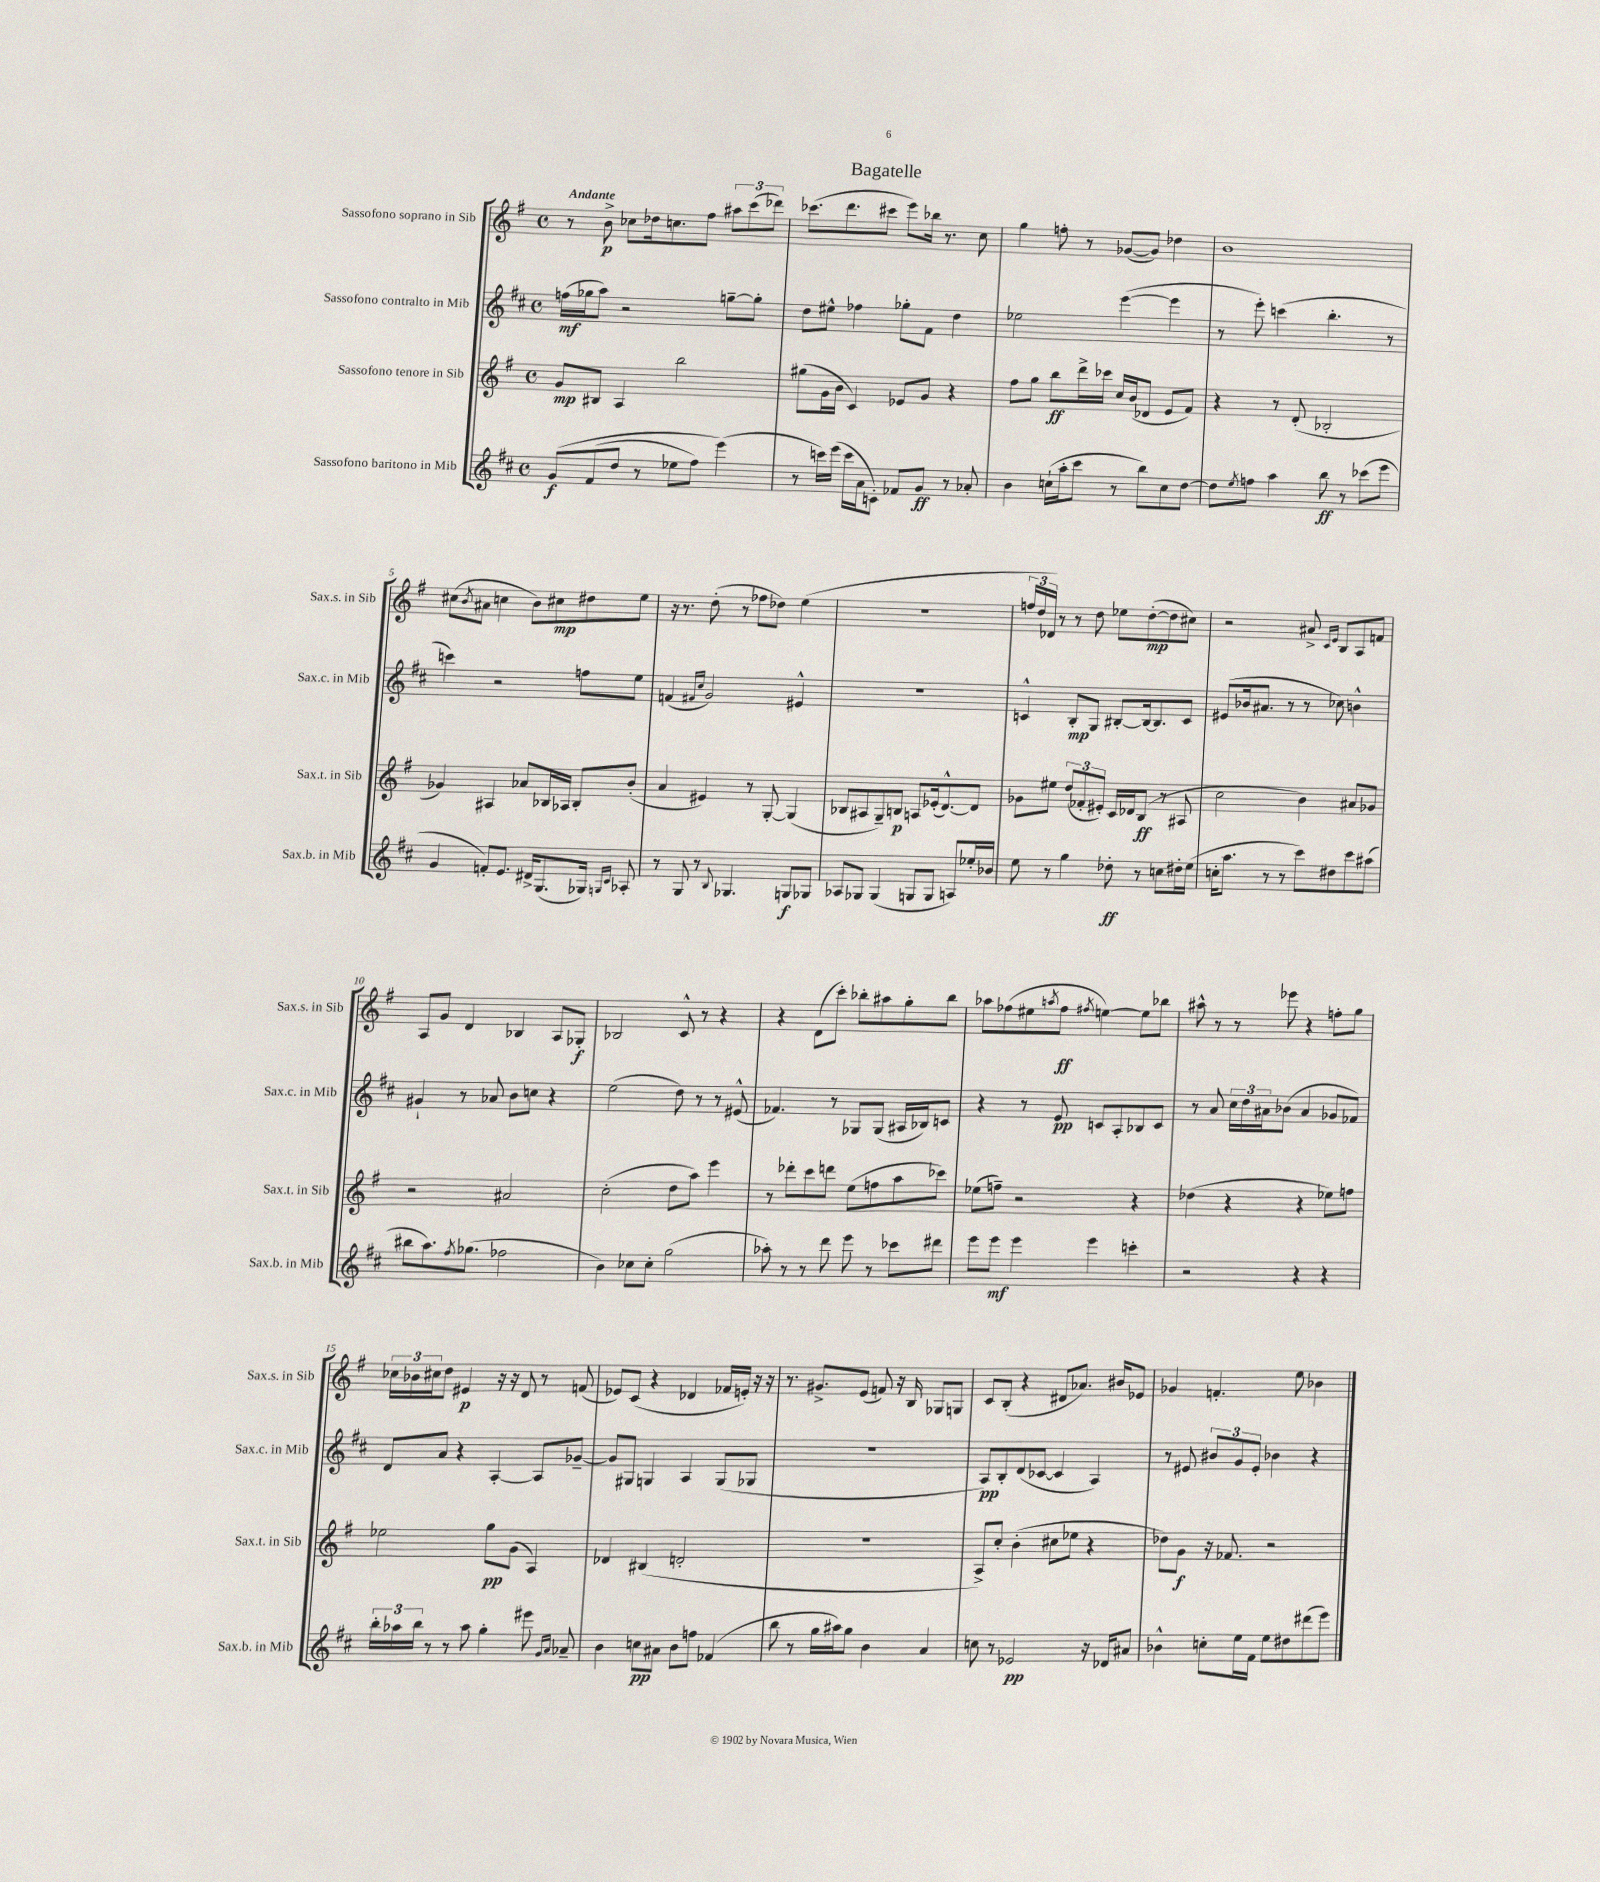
\header { title = "Bagatelle" }
<<
\new StaffGroup <<
\new Staff = "s0" \with { instrumentName = "Sassofono soprano in Sib" shortInstrumentName = "Sax.s. in Sib" } {
    \clef treble \key g \major \defaultTimeSignature \time 4/4 \tempo "Andante"
    r8 b'8->\p ces''8 des''16 c''8. fis''8 \tuplet 3/2 { ais''8 c'''8( des'''8) } |
    ces'''8.( d'''8. cis'''8 e'''8) bes''16 r8. c''8 |
    g''4 f''8-. r8 ges'8~( ges'8) des''4 |
    b'1 |
    cis''8( \acciaccatura { b'8 } ais'8 c''4 b'8) cis''8\mp dis''8 e''8 |
    r16 r8. d''8-.( r8 fes''8 des''8) e''4( |
    r1 |
    \tuplet 3/2 { f''16 d''16 des'16) } r8 r8 d''8 ees''8 d''8~-.\mp( d''8 cis''8) |
    r2 ais'8-> \grace { c'16 e'16 } b8 a8 f'8 |
    a8 g'8 d'4 bes4 a8 ges8-.\f |
    bes2 c'8-^ r8 r4 |
    r4 d'8( c'''8-.) bes''8-. ais''8 g''8-. bes''8 |
    aes''8 fes''8( eis''8 \acciaccatura { a''8 } fes''8\ff \acciaccatura { fis''8 } e''4~) e''8 bes''8 |
    ais''8-^ r8 r8 ees'''8 r4 f''8-. g''8 |
    \tuplet 3/2 { ces''16 bes'16 cis''16 } d''8 eis'4\p r16 r16 d'8 r8 f'8( |
    ees'8) c'8( r4 des'4 fes'16 e'16-.) r16 r16 |
    r8. gis'8.-> e'8( f'8) r16 b16 ges8 g8 |
    c'8 b8-.( r4 dis'8 aes'8.) bis'16 ees'8 |
    ges'4 f'4.-. e''8 bes'4 \bar "|." |
}
\new Staff = "s1" \with { instrumentName = "Sassofono contralto in Mib" shortInstrumentName = "Sax.c. in Mib" } {
    \clef treble \key d \major \defaultTimeSignature \time 4/4
    f''16\mf( ges''16 a''8) r2 g''8~-- g''8-. |
    d''8 eis''8-^ fes''4 ges''8-. fis'8 d''4 |
    ees''2 e'''4~( e'''4 |
    r8 e'''8-.) c'''4( b''4.-. r8 |
    c'''4) r2 f''8 e''8 |
    f'4( \grace { fis'16 cis''16 } g'2) eis'4-^ |
    R1 |
    c'4-^ b8-.\mp g8 bis8~-. bis16~ bis8. c'8 |
    eis'8( bes'16 ais'8. r8 r8 ces''8) b'4-^ |
    gis'4-! r8 aes'8 b'8 c''8 r4 |
    e''2( d''8) r8 r8 eis'8-^( |
    fes'4.) r8 ges8 ges8( ais16 bes16) c'8 |
    r4 r8 e'8\pp c'8 a8-. bes8 c'8 |
    r8 a'8 \tuplet 3/2 { cis''16 d''16 ais'16 } bes'8( ais'4 ges'8 fes'8) |
    d'8 a'8 r4 a4~-. a8 ges'8~-- |
    ges'8 gis8 g4 a4 g8( ges8 |
    R1 |
    a8\pp) b8-. d'8( ces'8~ ces'4 a4) |
    r8 eis'8 \tuplet 3/2 { bis'8 g'8 eis'8-. } bes'4 r4 \bar "|." |
}
\new Staff = "s2" \with { instrumentName = "Sassofono tenore in Sib" shortInstrumentName = "Sax.t. in Sib" } {
    \clef treble \key g \major \defaultTimeSignature \time 4/4
    g'8\mp bis8 a4 b''2 |
    gis''8( g'16 b'16 c'4) ees'8 g'8 r4 |
    fis''8 g''8 b''8\ff d'''16-> ces'''16 c''16 b'16( des'8 e'8 fis'8) |
    r4 r8 d'8-.( bes2-. |
    ges'4) ais4 aes'8 bes16 aes16 bes8-. b'8-.( |
    a'4 eis'4) r8 g8~-. g4( |
    bes8 ais8 g8--) b8\p a8 ees'16-.( d'8.~-^) d'8 |
    ges'8 eis''8 \tuplet 3/2 { d''8( fes'8-. eis'8-.) } c'16 des'16 b8\ff( r8 ais8 |
    c''2 b'4) ais'8 ges'8 |
    r2 ais'2 |
    c''2-.( d''8 a''8) e'''4 |
    r8 des'''8-. c'''8 d'''8 e''8( f''8 a''8 ces'''8) |
    ees''8( f''8--) r2 r4 |
    des''4( r4 r4 ees''8) f''8 |
    ees''2 g''8\pp g'8( a4) |
    des'4 bis4( d'2-. |
    r1 |
    a8->) c''8-. b'4-.( cis''8 ees''8 r4 |
    des''8) g'8\f r16 fes'8. r2 \bar "|." |
}
\new Staff = "s3" \with { instrumentName = "Sassofono baritono in Mib" shortInstrumentName = "Sax.b. in Mib" } {
    \clef treble \key d \major \defaultTimeSignature \time 4/4
    g'8\f\( fis'8( d''8 r8 ees''8 fis''8) e'''4(\) |
    r8 c'''16) e'''16( c'''16 a'16 c'8-.) fes'8 g'8\ff r8 aes'8-. |
    b'4 c''16-!( a''16-. cis'''8 r8 b''8) c''8 d''8~ |
    d''8 \acciaccatura { e''8 } f''8 a''4 b''8\ff r8 ces'''8( e'''8 |
    g'4 f'8-.) e'8. dis'16-> g8.( ges16) \grace { g16 cis'16 } aes8-. |
    r8 g8 r8 \appoggiatura { b8 } ges4. g8\f ges8 |
    aes8 ges8 ges4( g8 g8 a8) ees''16-. bes'16 |
    e''8 r8 g''4 des''8-.\ff r8 c''8 dis''16-. e''16( |
    c''16-. a''8. r8 r8 cis'''8) dis''8 cis'''8 ais''8( |
    bis''8 a''8.) \acciaccatura { fis''8 } ges''8.( fes''2 |
    b'4) ces''8 ces''8-. g''2( |
    aes''8-.) r8 r8 d'''8 e'''8 r8 ces'''8 dis'''8 |
    e'''8 e'''8\mf e'''4 e'''4 c'''4-. |
    r2 r4 r4 |
    \tuplet 3/2 { b''16-. aes''16 b''16 } r8 r8 aes''8 g''4-. eis'''8 \grace { g'16 a'16 } aes'8-- |
    b'4 c''8\pp ais'8 b'8 f''8 fes'4( |
    b''8 r8 g''16 ais''16) g''8 b'4 a'4 |
    c''8 r8 ees'2\pp r16 des'16 ais'8 |
    bes'4-^ c''8-. e''16 fis'16 e''8 dis''8 dis'''8( e'''8) \bar "|." |
}
>>
>>
